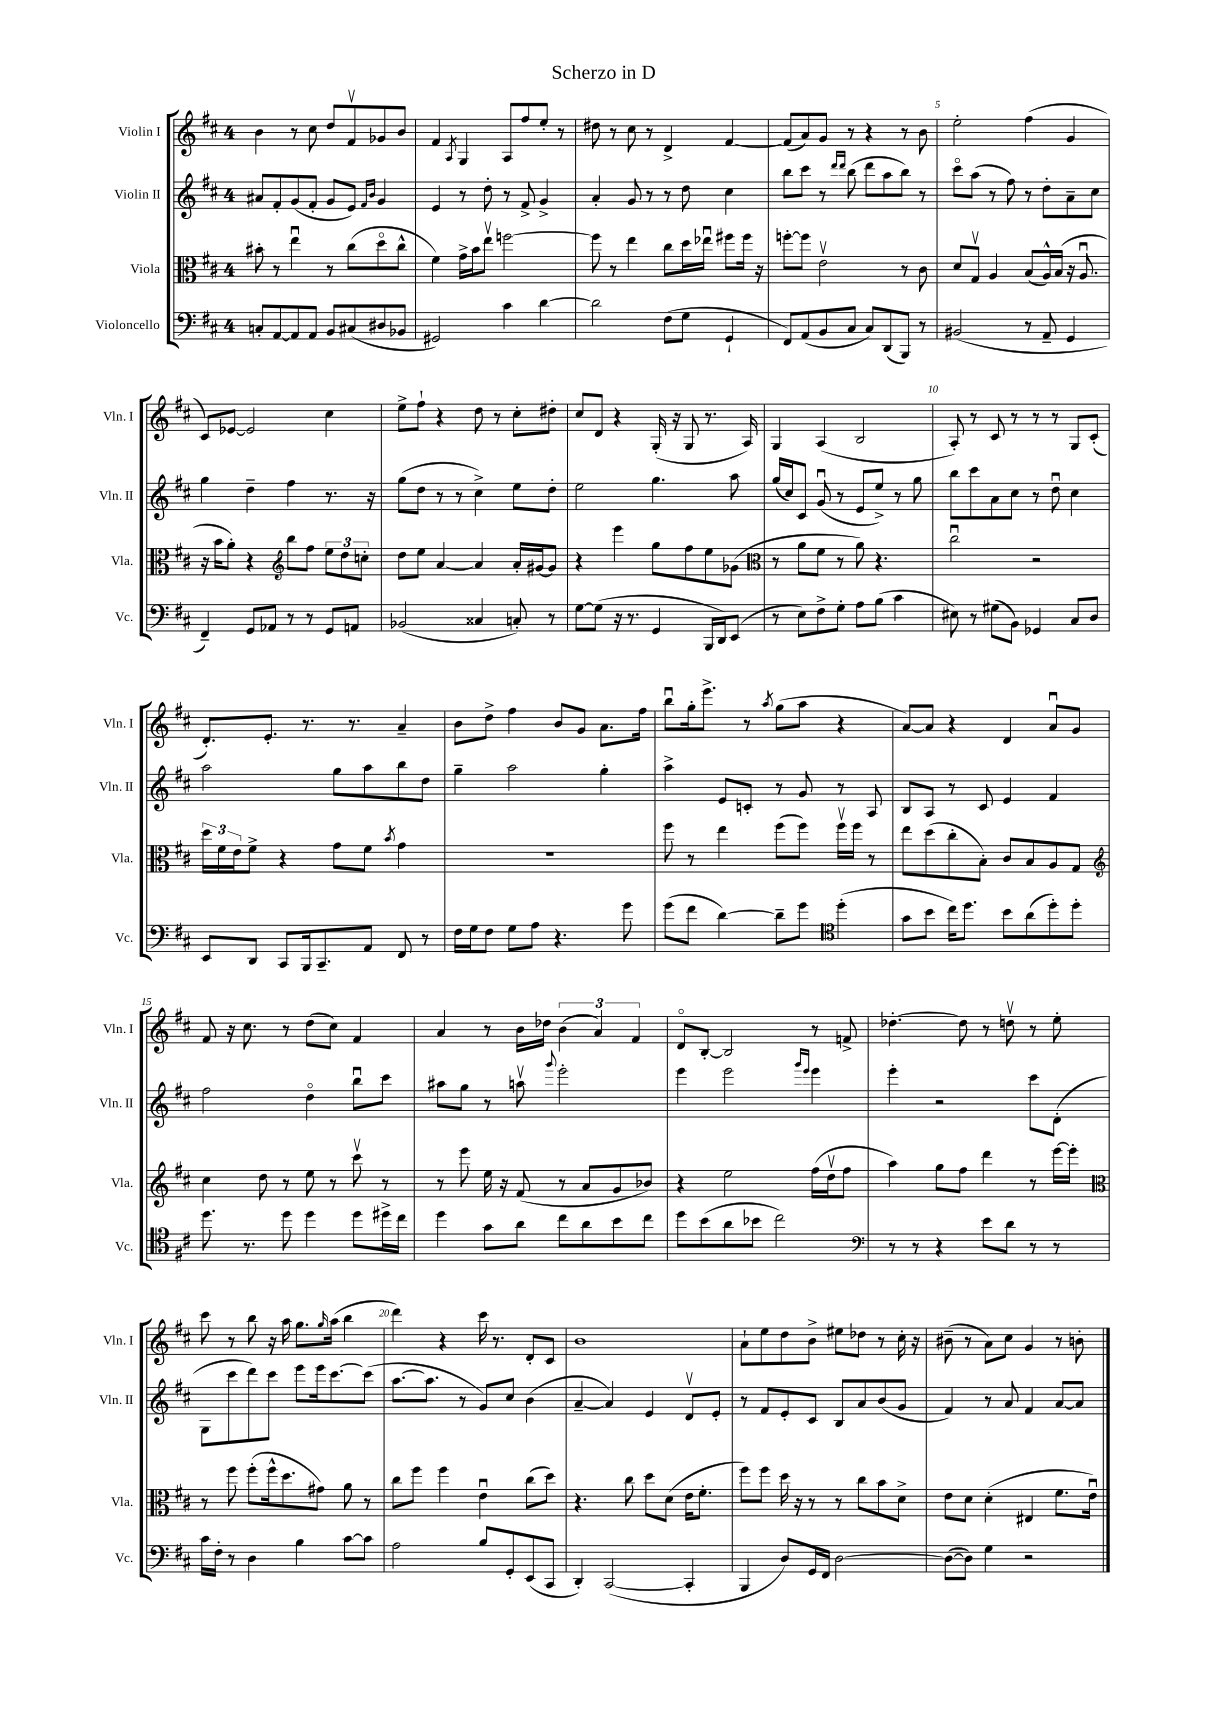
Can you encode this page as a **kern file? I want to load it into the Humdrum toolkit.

**kern	**kern	**kern	**kern
*staff4	*staff3	*staff2	*staff1
*clefF4	*clefC3	*clefG2	*clefG2
*k[f#c#]	*k[f#c#]	*k[f#c#]	*k[f#c#]
*M4/4	*M4/4	*M4/4	*M4/4
8C'	8b#'	8a#	4b
[8AA	8r	8f#'	.
8AA]	4eeu	(8g	8r
8AA	.	8f#'	8cc#
8BB	8r	8g	8dd
(8C#	(8cc#	8e)	8f#v
.	.	16qqf#	.
.	.	16qqb	.
8D#	8ddo	4g	8g-
8BB-	8cc#^^	.	8b
=	=	=	=
2GG#)	4f#)	4e	4f#
.	.	.	8qA
.	16g^	8r	4G
.	16b	.	.
.	8eev	8dd'	.
4c#	[2ff	8r	8A
.	.	8f#^	8ff#
[4d	.	4g^	8ee'
.	.	.	8r
=	=	=	=
2d]	8ff]	4a'	8dd#
.	8r	.	8r
.	4ee	8g	8cc#
.	.	8r	8r
(8F#	8cc#	8r	4d^
8G	16dd	8dd	.
.	16ee-u	.	.
4GG`	8ff#	4cc#	[4f#
.	16ff#	.	.
.	16r	.	.
=	=	=	=
8FF#)	[8ff'	8bb	(8f#]
(8AA	8ff]	8ccc#	8a)
8BB	2ev	8r	8g
.	.	16qqddd	.
.	.	16qqddd	.
8C#	.	(8bb	8r
8C#)	.	8ddd	4r
(8DD	.	8aa	.
8BBB)	8r	8bb)	8r
8r	8c#	8r	8b
=	=	=	=
(2BB#	8d	8ccc#o	2ee'
.	8Gv	(8aa	.
.	4A	8r	.
.	.	8ff#)	.
8r	(8B	8r	(4ff#
8AA~	16A^^)	8dd'	.
.	(16B	.	.
4GG	16r	8a~	4g
.	8.Au	.	.
.	.	8cc#	.
=	=	=	=
4FF#~)	16r	4gg	8c#)
.	16b	.	.
.	8a')	.	[8e-
8GG	4r	4dd~	2e-]
8AA-	.	.	.
*	*clefG2	*	*
8r	8bb	4ff#	.
8r	8ff#	.	.
8GG	12ee	8.r	4cc#
.	12dd	.	.
8AA	.	.	.
.	12cc'	.	.
.	.	16r	.
=	=	=	=
(2BB-	8dd	(8gg	8ee^
.	8ee	8dd	8ff#`
.	[4a	8r	4r
.	.	8r	.
4C##	4a]	4cc#^)	8dd
.	.	.	8r
8C')	16a'	8ee	8cc#'
.	[16g#	.	.
8r	8g#]	8dd'	8dd#'
=	=	=	=
[8G	4r	2ee	8cc#
(8G]	.	.	8d
16r	4eee	.	4r
8.r	.	.	.
4GG	8gg	4.gg	(16G'
.	.	.	16r
.	8ff#	.	8G
16BBB	8ee	.	8.r
16DD)	.	.	.
(8EE	(8g-	8aa	.
.	.	.	16A)
=	=	=	=
*	*clefC3	*	*
8r	8r	(16gg	4G
.	.	16cc#)	.
8E)	8a	8c#	.
8F#^	8f#	(8gu	(4A
8G'	8r	8r	.
8A	8a)	8e	2B
(8B	4.r	8ee^)	.
4c#	.	8r	.
.	.	8gg	.
=	=	=	=
8E#)	2cc#u	8bb	8A')
8r	.	8ccc#	8r
(8G#	.	8a	8c#
8BB)	.	8cc#	8r
4GG-	2r	8r	8r
.	.	8ddu	8r
8C#	.	4cc#	8G
8D	.	.	(8c#'
=	=	=	=
8EE	24dd	2aa	8.d')
.	24f#	.	.
.	24e	.	.
8DD	8f#^	.	.
.	.	.	8.e'
8CC#	4r	.	.
16BBB	.	.	8.r
8.CC#~	.	.	.
.	8g	8gg	.
.	.	.	8.r
8AA	8f#	8aa	.
.	8qb	.	.
8FF#	4g	8bb	4a~
8r	.	8dd	.
=	=	=	=
16F#	1r	4gg~	8b
16G	.	.	.
8F#	.	.	8dd^
8G	.	2aa	4ff#
8A	.	.	.
4.r	.	.	8b
.	.	.	8g
.	.	4gg'	8.a
8g	.	.	.
.	.	.	16ff#
=	=	=	=
(8g	8ff#	4aa^	8bbu
8f#	8r	.	16gg'
.	.	.	8.eee^
[4d)	4ee	8e	.
.	.	8c'	8r
.	.	.	8qaa
8d~]	(8ff#	8r	(8gg
8g	8ff#)	8g	8aa
*clefC4	*	*	*
(4dd'	16ff#v	8r	4r
.	16ff#	.	.
.	8r	8A	.
=	=	=	=
8g	8ee	8B	[8a)
8b	(8dd	8A	8a]
16cc#)	8cc#'	8r	4r
8.dd	.	.	.
.	8B')	8c#	.
8b	8c#	4e	4d
(8a	8B	.	.
8dd')	8A	4f#	8au
8dd'	8G	.	8g
=	=	=	=
*	*clefG2	*	*
8.dd	4cc#	2ff#	8f#
.	.	.	16r
8.r	.	.	8.cc#
.	8dd	.	.
8dd	8r	.	8r
4dd	8ee	4ddo	(8dd
.	8r	.	8cc#)
8dd	8ccc#v	8bbu	4f#
16dd#^	8r	8ccc#	.
16cc#	.	.	.
=	=	=	=
4dd	8r	8aa#	4a
.	8eee	8gg	.
8g	16ee	8r	8r
.	16r	.	.
8a	(8f#	8aav	16b
.	.	.	16dd-
.	.	8qqggg	.
8cc#	8r	2eee'	(6b
8a	8a	.	.
.	.	.	6a)
8b	8g	.	.
.	.	.	6f#
8cc#	8b-)	.	.
=	=	=	=
8dd	4r	4eee	8do
(8b	.	.	[8B'
8a	2ee	2eee	2B]
8b-	.	.	.
2cc#)	.	.	.
.	.	16qqggg	.
.	.	16qqeee	.
.	(16ff#	4eee	8r
.	16ddv	.	.
.	8ff#	.	8f^
=	=	=	=
*clefF4	*	*	*
8r	4aa)	4eee'	[4.dd-'
8r	.	.	.
4r	8gg	2r	.
.	8ff#	.	8dd-]
8e	4ddd	.	8r
8d	.	.	8ddv
8r	8r	8ccc#	8r
8r	[16eee	(8d'	8ee'
.	16eee']	.	.
=	=	=	=
*	*clefC3	*	*
16c#	8r	8G	8ccc#
16F#'	.	.	.
8r	8ff#	8ccc#	8r
4D	(8ff#'	8ddd)	8bb
.	16ff#^^	8ccc#	16r
.	8.dd	.	16aa
4B	.	8eee	8.gg
.	8g#)	16eee	.
.	.	.	16qqgg
.	.	[8.ccc#	(16aa
[8c#	8a	.	4bb
8c#]	8r	(8ccc#]	.
=	=	=	=
2A	8cc#	[8.aa	4ddd)
.	8ff#	.	.
.	.	8.aa]	.
.	4ff#	.	4r
.	.	8r	.
8B	4eu	8g)	16ccc#
.	.	.	8.r
8GG'	.	8cc#	.
(8EE	(8cc#	(4b	8d'
8CC#	8dd)	.	8c#
=	=	=	=
4DD')	4.r	[4a~	1b
([2CC#	.	4a])	.
.	8cc#	.	.
.	8dd	4e	.
.	(8d	.	.
4CC#']	16e	8dv	.
.	8.f#'	.	.
.	.	8e'	.
=	=	=	=
4BBB	8ff#)	8r	8a`
.	8ff#	8f#	8ee
8D)	16dd	8e'	8dd
.	16r	.	.
16GG	8r	8c#	8b^
16FF#	.	.	.
[2D	8r	8B	8ee#
.	8cc#	8a	8dd-
.	8b	(8b	8r
.	8d^	8g	16cc#'
.	.	.	16r
=	=	=	=
(8D_	8e	4f#)	(8b#~
8D])	8d	.	8r
4G	(4d'	8r	8a)
.	.	8a	8cc#
2r	4E#	4f#	4g
.	8.f#	[8a	8r
.	.	8a]	8b'
.	16eu)	.	.
==	==	==	==
*-	*-	*-	*-
